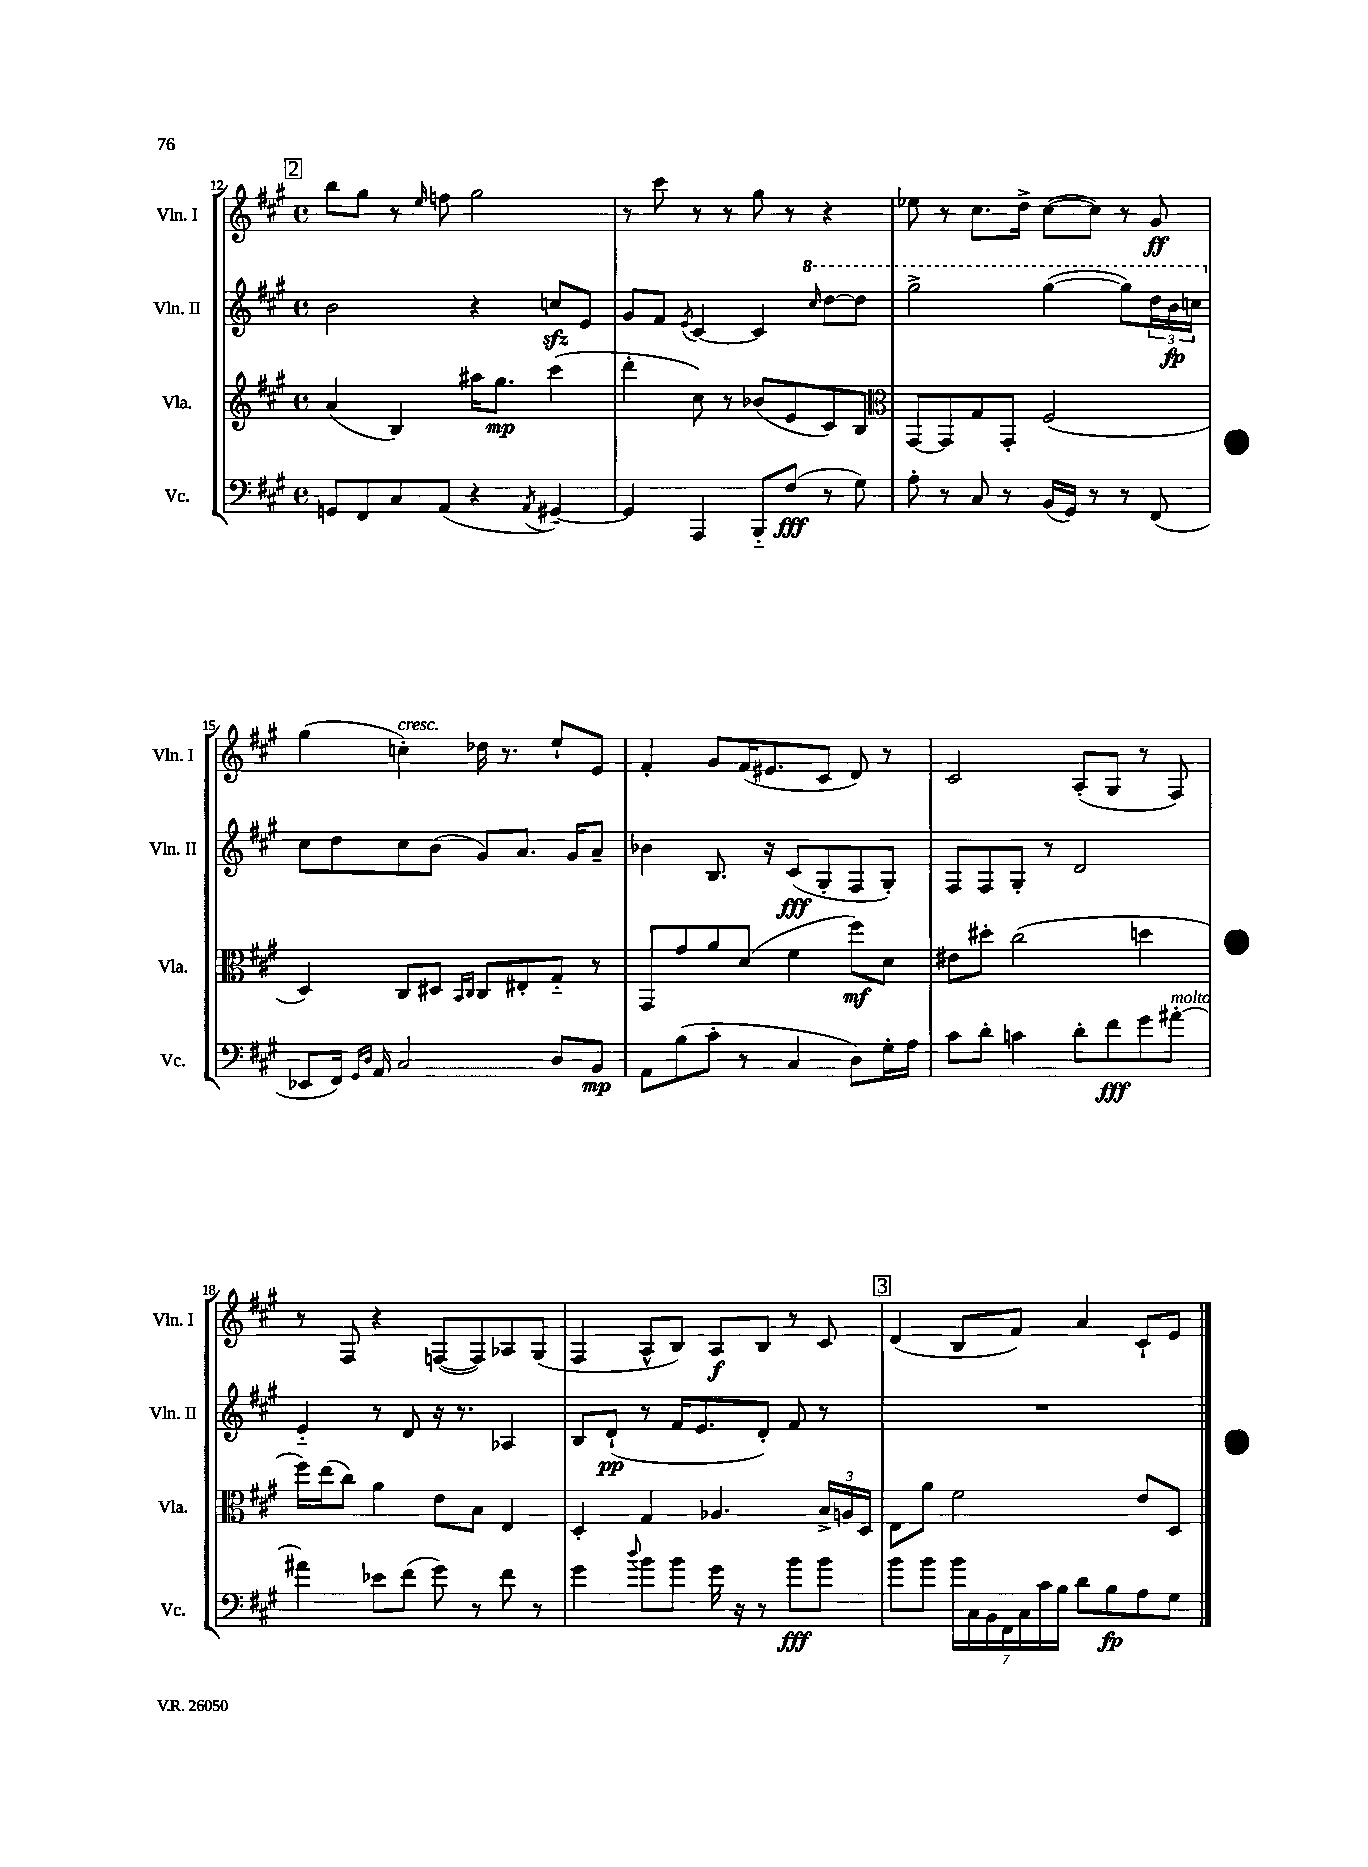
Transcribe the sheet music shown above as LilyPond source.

<<
\new StaffGroup <<
\new Staff = "s0" \with { instrumentName = "Vln. I" shortInstrumentName = "Vln. I" } {
    \clef treble \key a \major \defaultTimeSignature \time 4/4
    \mark \markup { \box "2" } b''8 gis''8 r8 \grace { e''16 } f''8 gis''2 |
    r8 cis'''8 r8 r8 gis''8 r8 r4 |
    ees''8 r8 cis''8. d''16-> cis''8~( cis''8) r8 gis'8\ff |
    gis''4( c''4-.^\markup { \italic "cresc." }) des''16 r8. e''8-! e'8 |
    fis'4-. gis'8 fis'16( eis'8. cis'8 d'8) r8 |
    cis'2 a8-.( gis8 r8 fis8) |
    r8 fis8 r4 f8~( f8) aes8 gis8( |
    fis4 a8-^ b8) a8\f b8 r8 cis'8 |
    \mark \markup { \box "3" } d'4( b8 fis'8) a'4 cis'8-! e'8 \bar "|." |
}
\new Staff = "s1" \with { instrumentName = "Vln. II" shortInstrumentName = "Vln. II" } {
    \clef treble \key a \major \defaultTimeSignature \time 4/4
    \mark \markup { \box "2" } b'2 r4 c''8\sfz e'8 |
    gis'8 fis'8 \acciaccatura { e'8 } cis'4~ cis'4 \ottava #1 \grace { cis'''16 } d'''8~ d'''8 |
    gis'''2-> gis'''4~( gis'''8) \tuplet 3/2 { d'''16 b''16\fp c'''16 \ottava #0 } |
    cis''8 d''8 cis''8 b'8( gis'8) a'8. gis'16 a'8-- |
    bes'4 b8. r16 cis'8\fff( gis8-. fis8 gis8-.) |
    fis8 fis8 gis8-. r8 d'2 |
    e'4-_ r8 d'8 r16 r8. aes4 |
    b8 d'8-!\pp( r8 fis'16 e'8. d'8-.) fis'8 r8 |
    \mark \markup { \box "3" } R1 \bar "|." |
}
\new Staff = "s2" \with { instrumentName = "Vla." shortInstrumentName = "Vla." } {
    \clef treble \key a \major \defaultTimeSignature \time 4/4
    \mark \markup { \box "2" } a'4( b4) ais''16 gis''8.\mp cis'''4( |
    d'''4-. cis''8) r8 bes'8( e'8 cis'8) b8 |
    \clef alto gis,8~ gis,8 gis8 gis,8-. fis2( |
    d4) cis8 dis8 \grace { b,16 cis16 } cis8 eis8-. gis8-_ r8 |
    gis,8 gis'8 a'8 d'8( fis'4 fis''8\mf) d'8 |
    eis'8 dis''8-. cis''2( d''4 |
    fis''16) e''16( cis''8) a'4 e'8 b8 e4 |
    d4-. gis4 aes4. \tuplet 3/2 { b16-> a16 d16 } |
    \mark \markup { \box "3" } e8 a'8 fis'2 e'8 d8 \bar "|." |
}
\new Staff = "s3" \with { instrumentName = "Vc." shortInstrumentName = "Vc." } {
    \clef bass \key a \major \defaultTimeSignature \time 4/4
    \mark \markup { \box "2" } g,8 fis,8 cis8 a,8( r4 \acciaccatura { a,8 } gis,4~--) |
    gis,4 a,,4 b,,8-_ fis8\fff( r8 gis8) |
    a8-. r8 cis8 r8 b,16( gis,16) r8 r8 fis,8( |
    ees,8 fis,16) \grace { gis,16 d16 } a,16 cis2 d8 b,8\mp |
    a,8 b8( cis'8-. r8 cis4 d8) gis16-. a16 |
    cis'8 d'8-. c'4 d'8-. fis'8\fff gis'8 ais'8~-.^\markup { \italic "molto" } |
    ais'4 ees'8 fis'8( gis'8) r8 fis'8 r8 |
    gis'4 \appoggiatura { d''8 } b'8 b'8 gis'16 r16 r8 b'8\fff b'8 |
    \mark \markup { \box "3" } b'8 b'8 \tuplet 7/4 { b'16 cis16 b,16 fis,16 cis16 cis'16 b16 } d'8 b8\fp a8 gis8 \bar "|." |
}
>>
>>
\layout { \context { \Score currentBarNumber = #12 } }
